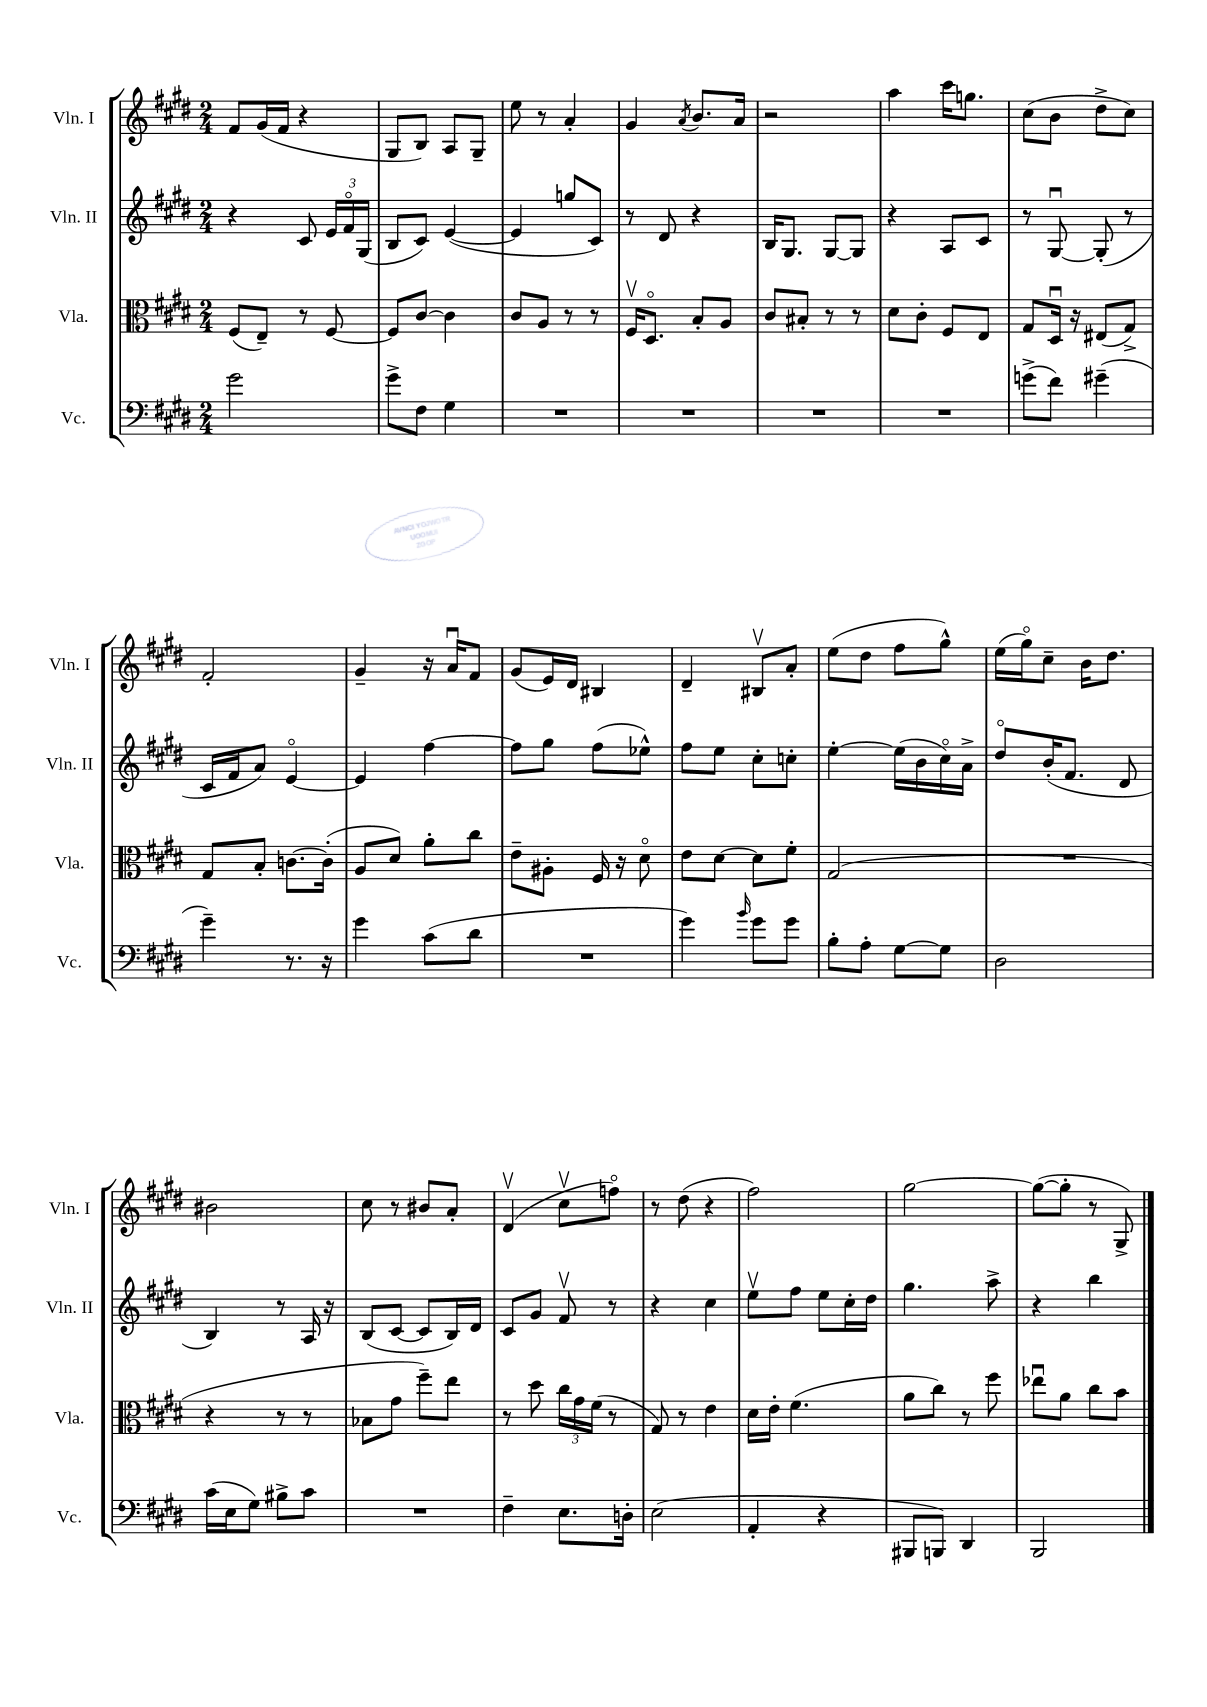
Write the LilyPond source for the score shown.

<<
\new StaffGroup <<
\new Staff = "s0" \with { instrumentName = "Vln. I" shortInstrumentName = "Vln. I" } {
    \clef treble \key e \major \numericTimeSignature \time 2/4
    \autoBeamOff fis'8[ gis'16( fis'16] r4 |
    gis8[ b8]) a8[ gis8]-- |
    e''8 r8 a'4-. |
    gis'4 \acciaccatura { a'8 } b'8.[ a'16] |
    r2 |
    a''4 cis'''16[ g''8.] |
    cis''8[( b'8] dis''8[-> cis''8]) |
    fis'2-. |
    gis'4-- r16 a'16[\downbow fis'8] |
    gis'8[( e'16) dis'16] bis4 |
    dis'4-- bis8[\upbow a'8]-. |
    e''8[( dis''8] fis''8[ gis''8]-^) |
    e''16[( gis''16\flageolet) cis''8]-- b'16[ dis''8.] |
    bis'2 |
    cis''8 r8 bis'8[ a'8]-. |
    dis'4\upbow( cis''8[\upbow f''8]\flageolet) |
    r8 dis''8( r4 |
    fis''2) |
    gis''2~ |
    gis''8[~( gis''8]-. r8 gis8->) \bar "|." |
}
\new Staff = "s1" \with { instrumentName = "Vln. II" shortInstrumentName = "Vln. II" } {
    \clef treble \key e \major \numericTimeSignature \time 2/4
    \autoBeamOff r4 cis'8 \tuplet 3/2 { e'16[ fis'16\flageolet gis16]( } |
    b8[ cis'8]) e'4~( |
    e'4 g''8[ cis'8]) |
    r8 dis'8 r4 |
    b16[ gis8.] gis8[~ gis8] |
    r4 a8[ cis'8] |
    r8 gis8~\downbow gis8-.( r8 |
    cis'16[ fis'16 a'8]) e'4~\flageolet |
    e'4 fis''4~ |
    fis''8[ gis''8] fis''8[( ees''8]-^) |
    fis''8[ e''8] cis''8[-. c''8]-. |
    e''4~-. e''16[( b'16 cis''16\flageolet) a'16]-> |
    dis''8[\flageolet b'16-.( fis'8.] dis'8 |
    b4) r8 a16 r16 |
    b8[( cis'8]~ cis'8[ b16) dis'16] |
    cis'8[ gis'8] fis'8\upbow r8 |
    r4 cis''4 |
    e''8[\upbow fis''8] e''8[ cis''16-. dis''16] |
    gis''4. a''8-> |
    r4 b''4 \bar "|." |
}
\new Staff = "s2" \with { instrumentName = "Vla." shortInstrumentName = "Vla." } {
    \clef alto \key e \major \numericTimeSignature \time 2/4
    \autoBeamOff fis8[( e8]--) r8 fis8~ |
    fis8[ cis'8]~ cis'4 |
    cis'8[ a8] r8 r8 |
    fis16[\upbow dis8.]\flageolet b8[-. a8] |
    cis'8[ bis8]-. r8 r8 |
    dis'8[ cis'8]-. fis8[ e8] |
    gis8[ dis16]\downbow r16 eis8[( gis8]->) |
    gis8[ b8]-. c'8.[~ c'16]-.( |
    a8[ dis'8]) a'8[-. cis''8] |
    e'8[-- ais8]-. fis16 r16 dis'8\flageolet |
    e'8[ dis'8]~ dis'8[ fis'8]-. |
    gis2( |
    R2 |
    r4 r8 r8 |
    bes8[ gis'8] fis''8[--) e''8] |
    r8 dis''8 \tuplet 3/2 { cis''16[ gis'16 fis'16]( } r8 |
    gis8) r8 e'4 |
    dis'16[ e'16]-. fis'4.( |
    a'8[ cis''8]) r8 fis''8 |
    ees''8[\downbow a'8] cis''8[ b'8] \bar "|." |
}
\new Staff = "s3" \with { instrumentName = "Vc." shortInstrumentName = "Vc." } {
    \clef bass \key e \major \numericTimeSignature \time 2/4
    \autoBeamOff gis'2 |
    gis'8[-> fis8] gis4 |
    R2 |
    R2 |
    R2 |
    R2 |
    g'8[->( fis'8]) gis'4--( |
    gis'4--) r8. r16 |
    gis'4 cis'8[( dis'8] |
    R2 |
    gis'4) \grace { b'16 } gis'8[ gis'8] |
    b8[-. a8]-. gis8[~ gis8] |
    dis2 |
    cis'16[( e16 gis8]) bis8[-> cis'8] |
    R2 |
    fis4-- e8.[ d16]-. |
    e2( |
    a,4-. r4 |
    bis,,8[ b,,8]) dis,4 |
    b,,2 \bar "|." |
}
>>
>>
\layout { \context { \Score \remove "Bar_number_engraver" } }
